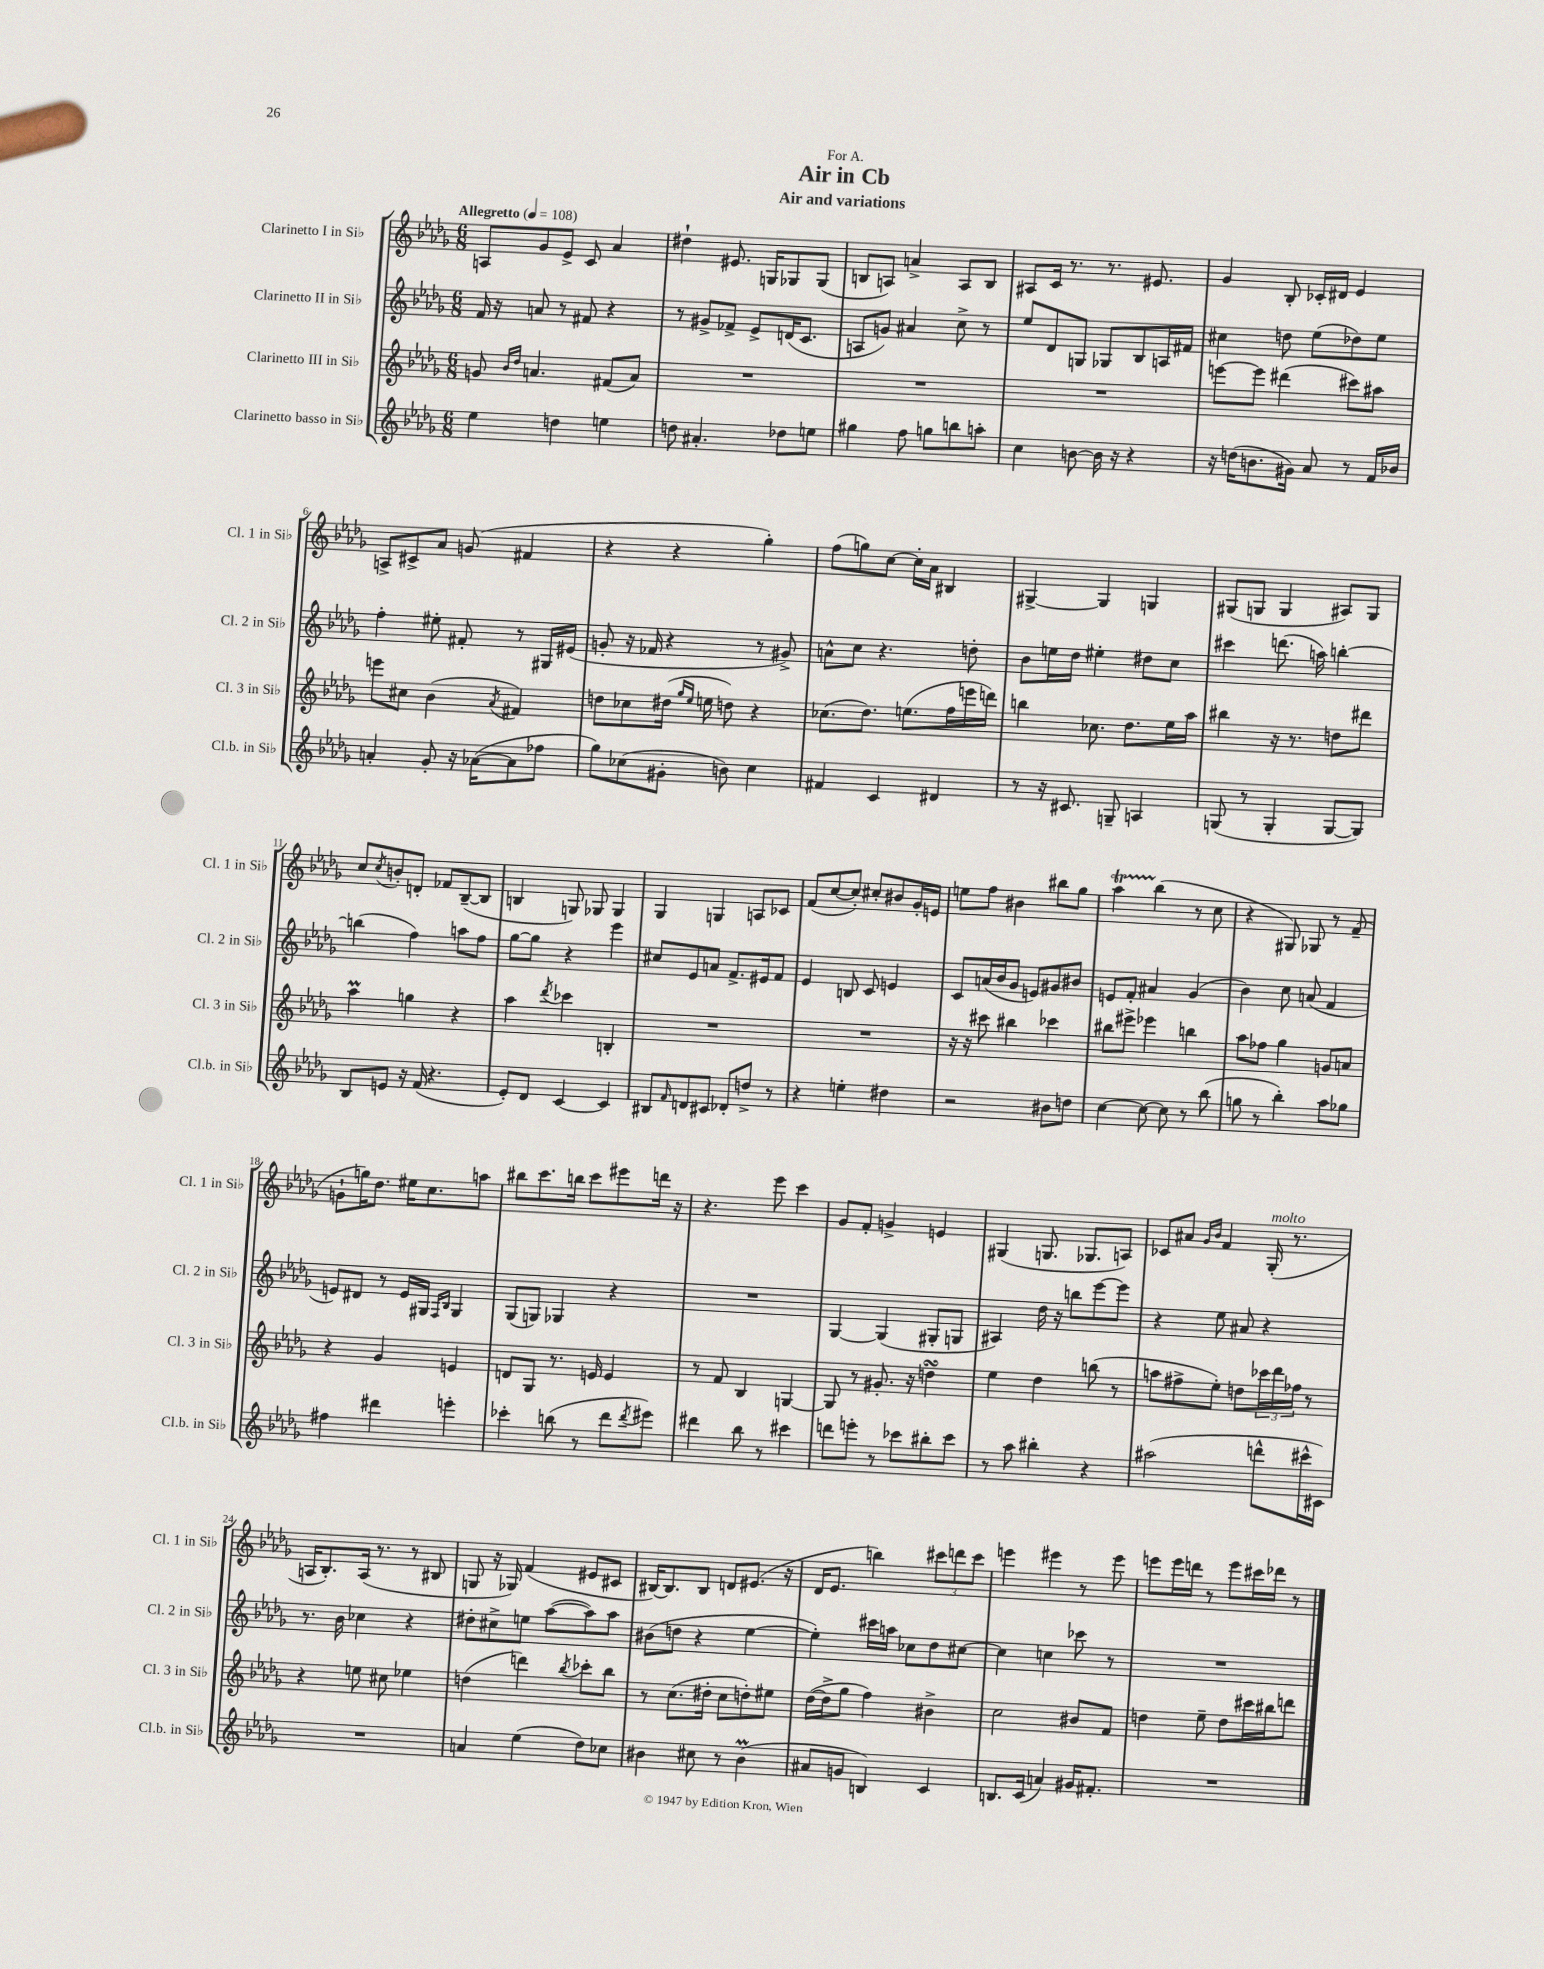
\header { title = "Air in Cb" subtitle = "Air and variations" dedication = "For A." }
<<
\new StaffGroup <<
\new Staff = "s0" \with { instrumentName = "Clarinetto I in Sib" shortInstrumentName = "Cl. 1 in Sib" } {
    \clef treble \key des \major \numericTimeSignature \time 6/8 \tempo "Allegretto" 4 = 108
    a8 ges'8 ees'8-> c'8 aes'4 |
    dis''4-! eis'8. g16 ges8 ges8( |
    b8 a8) a'4-> a8 b8 |
    ais8 c'16 r8. r8. eis'8. |
    ges'4 bes8-. ces'16-. dis'16 ees'4 |
    a8-> cis'8-> aes'8 g'8( fis'4 |
    r4 r4 ges''4-.) |
    f''8( g''8) c''8~ c''16-. aes'16 bis4 |
    gis4~-> gis4 g4 |
    gis8( g8 g4 ais8) g8 |
    c''8 \acciaccatura { c''8 } b'8-. d'8-. fes'8 bes8~--( bes8 |
    b4 g8) ges8 ges4 |
    ges4 g4 a8 ces'8 |
    f'8( c''8~ c''8-.) cis''8-. bis'8 ges'16-. e'16 |
    e''8 f''8 bis'4 bis''8 ges''8 |
    aes''4\startTrillSpan bes''4\stopTrillSpan( r8 c''8 |
    r4 gis8) ges8 r8 f'8--( |
    g'8-! g''16) des''8. eis''16 c''8. a''8 |
    bis''8 c'''8. b''16 c'''8 eis'''8 d'''16 r16 |
    r4. ees'''8 c'''4 |
    ges'8 f'8-. g'4-> e'4 |
    gis4( g8. ges8. a8) |
    ces'8 ais'8 \grace { ges'16 bes'16 } f'4 ges16-.^\markup { \italic "molto" }( r8. |
    a16 bes8.-.) a16( r8. r8 bis8 |
    g8 r16 ges16) f'4( eis'8 cis'8 |
    bis16~) bis8. bis8 d'8 eis'8.( r16 |
    des'16 ees'8. b''4) \tuplet 3/2 { cis'''8 d'''8 cis'''8 } |
    e'''4 eis'''4 r8 eis'''8 |
    e'''8 e'''16 d'''16 r8 e'''8 cis'''16 des'''16 r8 \bar "|." |
}
\new Staff = "s1" \with { instrumentName = "Clarinetto II in Sib" shortInstrumentName = "Cl. 2 in Sib" } {
    \clef treble \key des \major \numericTimeSignature \time 6/8
    f'16 r16 a'8 r8 fis'8 r4 |
    r8 gis'8-> fes'8-> ees'8-> d'16( c'8. |
    a8 g'8) ais'4 c''8-> r8 |
    ees''8 des'8 g8 ges8 bes8 a16 fis'16 |
    cis''4 d''8 ees''8( des''8) ees''8 |
    f''4-. eis''8-. fis'8-. r8 gis16 eis'16( |
    g'8-. r16 fes'16 r4 r8 gis'8->) |
    a'8-^ c''8 r4. d''8-. |
    bes'8 e''16 des''16 eis''4-. dis''8 c''8 |
    cis'''4 d'''8.( a''16) b''4~-. |
    b''4( f''4) a''8 f''8 |
    ges''8~ ges''8 r4 ees'''4 |
    cis''8 ees'8 a'8 f'8.-> eis'16 f'8 |
    ees'4 b8 c'8 e'4 |
    c'8 a'16( bes'16 ges'8 e'8) gis'8 bis'8 |
    e'8 f'8-. ais'4 ges'4( |
    bes'4) c''8 a'8( f'4 |
    e'8) dis'8 r8 e'16 gis16 \grace { f16 bes16 } gis4 |
    ges8( g8) ges4 r4 |
    R2. |
    ges4~ ges4( gis8-. g8 |
    ais4) des''16 r16 b''8 ees'''8~ ees'''8 |
    r4 ees''8 ais'8 r4 |
    r8. bes'16 ces''4 r4 |
    dis''8-. cis''8-> e''8 aes''8~( aes''8) aes''8 |
    bis'8( d''8 r4 ees''4~ |
    ees''4-.) cis'''16 a''16 ces''8 des''8 cis''8~ |
    cis''4 c''4 ces'''8 r8 |
    R2. \bar "|." |
}
\new Staff = "s2" \with { instrumentName = "Clarinetto III in Sib" shortInstrumentName = "Cl. 3 in Sib" } {
    \clef treble \key des \major \numericTimeSignature \time 6/8
    g'8 \grace { bes'16 des''16 } a'4. fis'8( a'8) |
    R2. |
    R2. |
    R2. |
    e'''8~ e'''8 dis'''4( cis'''8) ais''8 |
    e'''8 cis''8 bes'4( \acciaccatura { aes'8 } fis'4) |
    d''8 ces''8 dis''16( \grace { ges''16 ees''16 } e''16 d''8) r4 |
    ces''8.( des''8.) e''8.( f''16 e'''16 d'''16) |
    b''4 ces''8. des''8. ees''16 aes''16 |
    bis''4 r16 r8. d''8 dis'''8 |
    aes''4\prall g''4 r4 |
    aes''4 \acciaccatura { des'''8 } ces'''4 b4-. |
    R2. |
    R2. |
    r16 r16 cis'''8 bis''4 ces'''4 |
    bis''8 eis'''8-> ees'''4 b''4 |
    aes''8 fes''8 ges''4 g'8 a'8 |
    r4 ges'4 e'4 |
    d'8 ges8 r8. e'16 e'4 |
    r8 f'8 bes4 g4~ |
    g8 r8 gis'8.-. r16 d''4\turn |
    ees''4 des''4 b''8( r8 |
    a''8 fis''8-> ees''8-.) d''8 \tuplet 3/2 { ces'''16 des'''16 fes''16 } r8 |
    r4 e''8 cis''8 ees''4 |
    d''4( d'''4) \acciaccatura { bes''8 } ces'''8-. bes''8 |
    r8 c''8.( dis''16-. c''8 d''8-.) eis''8 |
    des''16~( des''16-> ges''8 f''4) bis'4-> |
    c''2 bis'8 f'8 |
    d''4 ees''8-- d''8 cis'''16 bis''16 d'''8 \bar "|." |
}
\new Staff = "s3" \with { instrumentName = "Clarinetto basso in Sib" shortInstrumentName = "Cl.b. in Sib" } {
    \clef treble \key des \major \numericTimeSignature \time 6/8
    ees''4 d''4 e''4 |
    d''8 ais'4.-. des''8 e''8 |
    gis''4 f''8 g''8 b''8 a''8-. |
    c''4 b'8~ b'16 r16 r4 |
    r16 d''16( b'8. gis'16) aes'8 r8 f'16 bes'16 |
    a'4-. ges'8-. r16 aes'16~( aes'8 fes''8 |
    ges''8) ces''8( gis'8-. b'8) ces''4 |
    fis'4 c'4 dis'4 |
    r8 r16 cis'8. g8-- a4 |
    g8( r8 g4-. g8~ g8) |
    bes8 e'8 r16 f'16( r4. |
    ees'8-.) des'8 c'4~ c'4 |
    bis8 \grace { f'16 } d'8 cis'8 des'8-. d''8-> r8 |
    r4 e''4-. dis''4 |
    r2 bis'8 d''8 |
    c''4~ c''8~ c''8 r8 bes''8( |
    g''8 r8 bes''4-.) aes''8 ges''8 |
    fis''4 dis'''4 e'''4-. |
    ces'''4-. b''8( r8 des'''8 \acciaccatura { des'''8 } eis'''8) |
    dis'''4 bes''8 r8 cis'''4 |
    d'''8 e'''8-. r8 ces'''8 bis''8-. ces'''8 |
    r8 aes''8 bis''4-. r4 |
    ais''2( d'''8-^ cis'''16-^ cis'16) |
    R2. |
    a'4 ees''4( des''8) ces''8 |
    bis'4 cis''8 r8 bis'4\prall( |
    ais'8 g'8 b4) c'4 |
    b8. c'16( a'4) gis'16 fis'8.-. |
    R2. \bar "|." |
}
>>
>>
